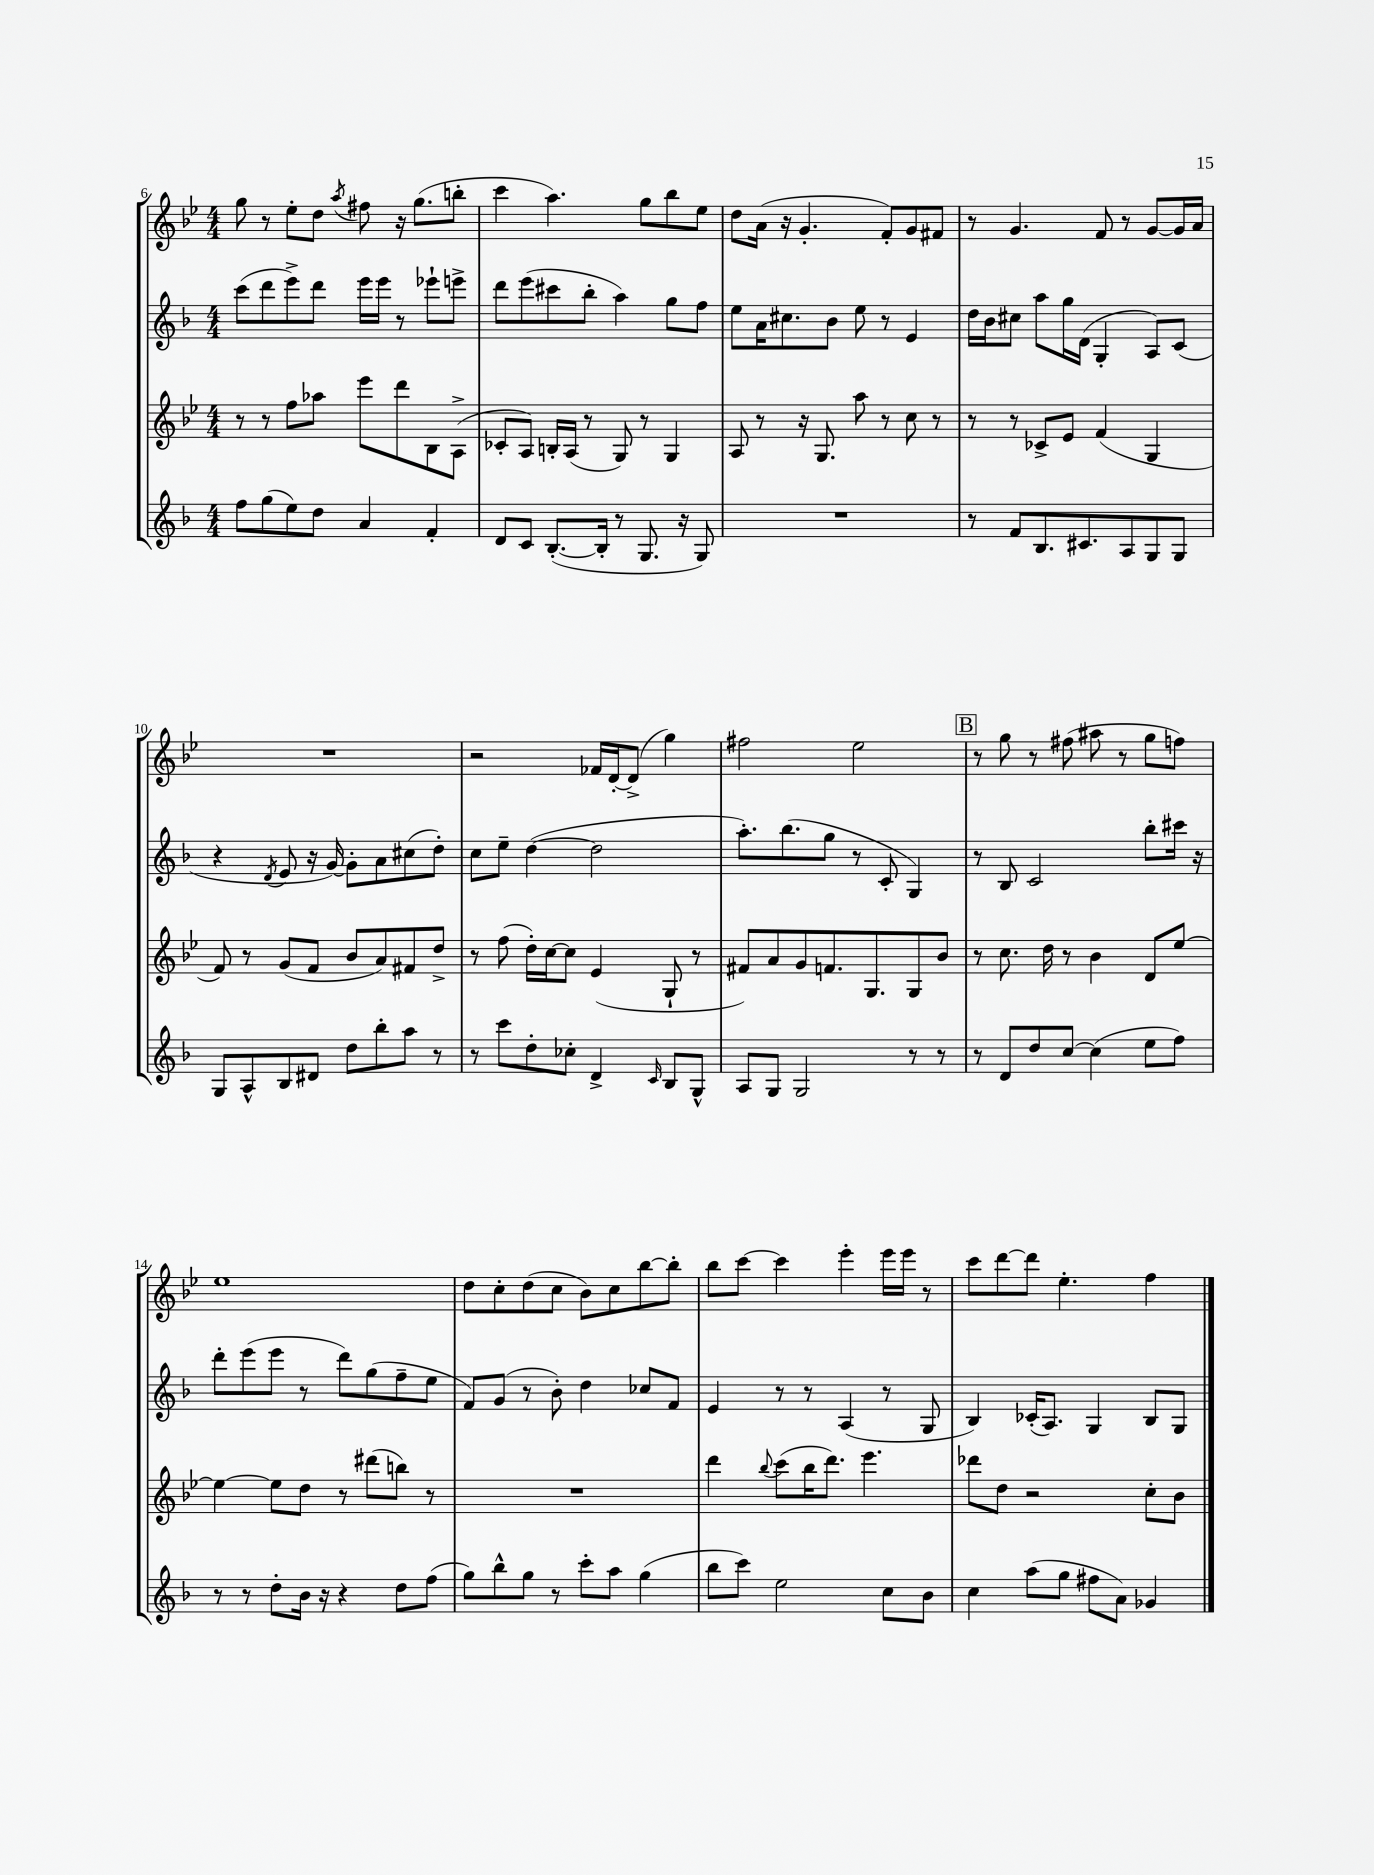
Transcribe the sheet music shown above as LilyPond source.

<<
\new StaffGroup <<
\new Staff = "s0" {
    \clef treble \key bes \major \numericTimeSignature \time 4/4
    g''8 r8 ees''8-. d''8 \acciaccatura { a''8 } fis''8 r16 g''8.( b''8-. |
    c'''4 a''4.) g''8 bes''8 ees''8 |
    d''8 a'16( r16 g'4.-. f'8-.) g'8 fis'8 |
    r8 g'4. f'8 r8 g'8~ g'16 a'16 |
    R1 |
    r2 fes'16 d'16~-. d'8->( g''4) |
    fis''2 ees''2 |
    \mark \markup { \box "B" } r8 g''8 r8 fis''8( ais''8 r8 g''8 f''8) |
    ees''1 |
    d''8 c''8-. d''8( c''8 bes'8) c''8 bes''8~ bes''8-. |
    bes''8 c'''8~ c'''4 ees'''4-. ees'''16 ees'''16 r8 |
    c'''8 d'''8~ d'''8 ees''4.-. f''4 \bar "|." |
}
\new Staff = "s1" {
    \clef treble \key f \major \numericTimeSignature \time 4/4
    c'''8( d'''8 e'''8->) d'''8 e'''16 e'''16 r8 ees'''8-! e'''8-> |
    d'''8 e'''8( cis'''8 bes''8-. a''4) g''8 f''8 |
    e''8 a'16 cis''8. bes'8 e''8 r8 e'4 |
    d''16 bes'16 cis''8 a''8 g''16 d'16( g4-. a8) c'8( |
    r4 \acciaccatura { d'8 } e'8 r16 g'16~) g'8-. a'8 cis''8( d''8-.) |
    c''8 e''8-- d''4~( d''2 |
    a''8.-.) bes''8.( g''8 r8 c'8-. g4) |
    \mark \markup { \box "B" } r8 bes8 c'2 bes''8-. cis'''16 r16 |
    d'''8-. e'''8( e'''8 r8 d'''8) g''8( f''8-- e''8 |
    f'8) g'8( r8 bes'8-.) d''4 ces''8 f'8 |
    e'4 r8 r8 a4( r8 g8 |
    bes4) ces'16-.( a8.) g4 bes8 g8 \bar "|." |
}
\new Staff = "s2" {
    \clef treble \key bes \major \numericTimeSignature \time 4/4
    r8 r8 f''8 aes''8 ees'''8 d'''8 bes8 a8->( |
    ces'8-. a8) b16-. a16( r8 g8) r8 g4 |
    a8 r8 r16 g8. a''8 r8 c''8 r8 |
    r8 r8 ces'8-> ees'8 f'4( g4 |
    f'8) r8 g'8( f'8 bes'8 a'8) fis'8 d''8-> |
    r8 f''8( d''16-.) c''16~ c''8 ees'4( g8-! r8 |
    fis'8) a'8 g'8 f'8. g8. g8 bes'8 |
    \mark \markup { \box "B" } r8 c''8. d''16 r8 bes'4 d'8 ees''8~ |
    ees''4~ ees''8 d''8 r8 dis'''8( b''8) r8 |
    R1 |
    d'''4 \appoggiatura { bes''8 } c'''8( bes''16 d'''8.) ees'''4. |
    des'''8 d''8 r2 c''8-. bes'8 \bar "|." |
}
\new Staff = "s3" {
    \clef treble \key f \major \numericTimeSignature \time 4/4
    f''8 g''8( e''8) d''8 a'4 f'4-. |
    d'8 c'8 bes8.~-.( bes16-. r8 g8. r16 g8) |
    R1 |
    r8 f'8 bes8. cis'8. a8 g8 g8 |
    g8 a8-^ bes8 dis'8 d''8 bes''8-. a''8 r8 |
    r8 c'''8 d''8-. ces''8-. d'4-> \grace { c'16 } bes8 g8-^ |
    a8 g8 g2 r8 r8 |
    \mark \markup { \box "B" } r8 d'8 d''8 c''8~ c''4( e''8 f''8) |
    r8 r8 d''8-. bes'16 r16 r4 d''8 f''8( |
    g''8) bes''8-^ g''8 r8 c'''8-. a''8 g''4( |
    bes''8 c'''8) e''2 c''8 bes'8 |
    c''4 a''8( g''8 fis''8 a'8) ges'4 \bar "|." |
}
>>
>>
\layout { \context { \Score currentBarNumber = #6 } }
